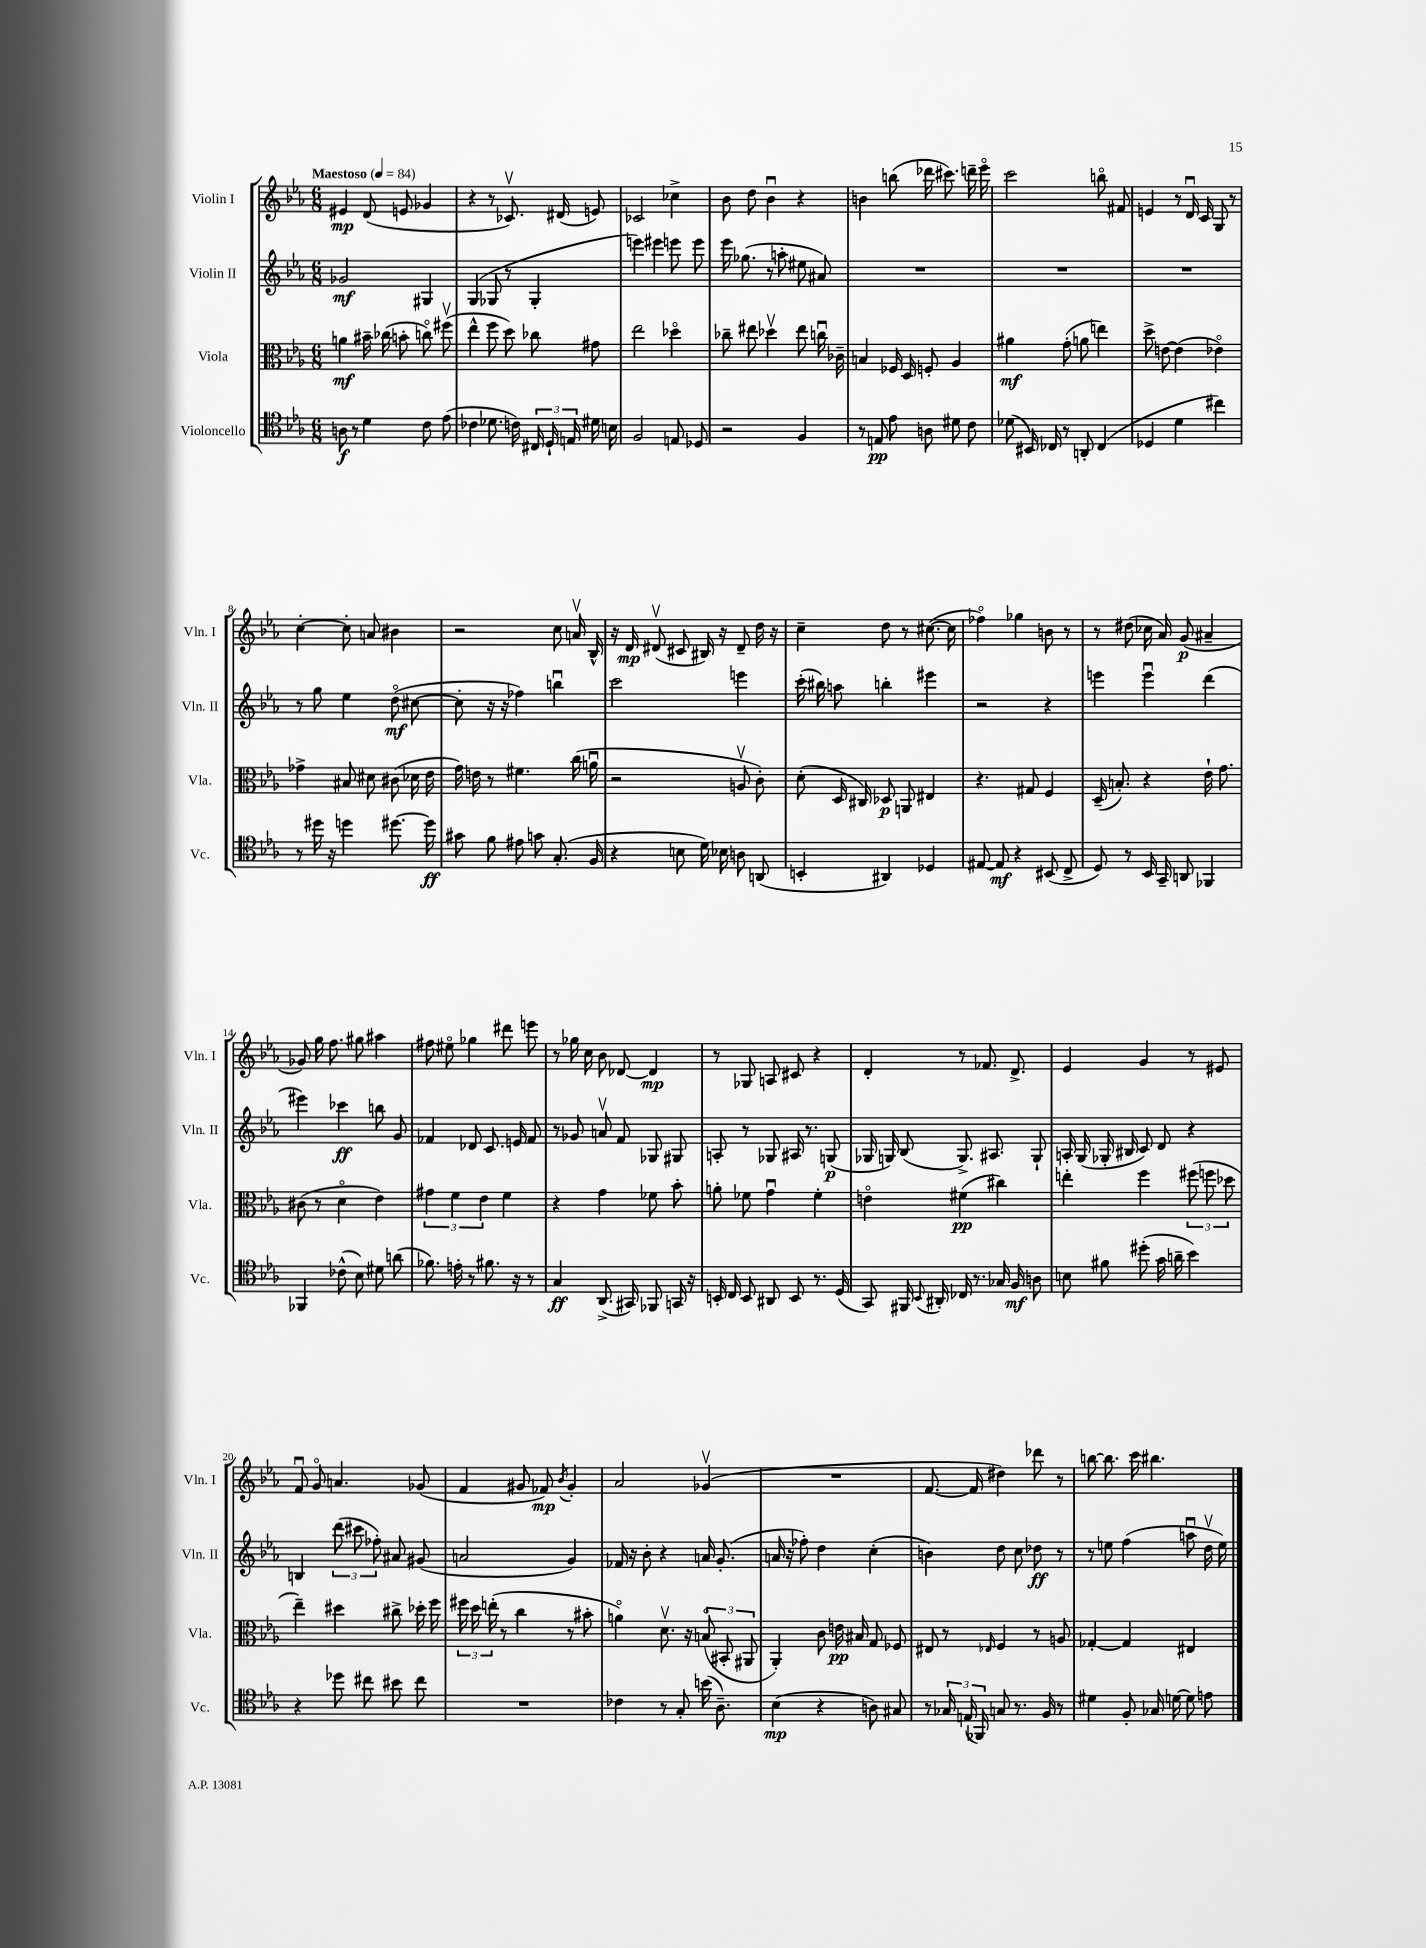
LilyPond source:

<<
\new StaffGroup <<
\new Staff = "s0" \with { instrumentName = "Violin I" shortInstrumentName = "Vln. I" } {
    \clef treble \key ees \major \numericTimeSignature \time 6/8 \tempo "Maestoso" 4 = 84
    \autoBeamOff eis'4\mp d'8( e'8 ges'4 |
    r4 r8 ces'8.\upbow) dis'16( e'8) |
    ces'2 ces''4-> |
    bes'8 d''8 bes'4\downbow r4 |
    b'4 b''8( des'''16 cis'''8.) d'''16-- ees'''16\flageolet |
    c'''2 b''8\flageolet fis'8 |
    e'4 r8 d'16\downbow c'16 g8 r8 |
    c''4~-. c''8-. a'8 bis'4 |
    r2 c''8 a'16\upbow bes16-^ |
    r16 d'16\mp dis'8\upbow( cis'8 bis16) r16 dis'8-- d''16 r16 |
    c''4-- d''8 r8 cis''8.~( cis''16 |
    fes''4\flageolet) ges''4 b'8 r8 |
    r8 dis''8( ces''16 aes'16) g'8\p( ais'4-- |
    ges'8) g''16 f''8. gis''8 ais''4 |
    fis''8 eis''8\flageolet ges''4 dis'''8 e'''8 |
    r8 ges''16 c''16 bes'8 des'8~ des'4\mp |
    r8 ges8 a8 cis'8 r4 |
    d'4-. r8 fes'8. d'8.-> |
    ees'4 g'4 r8 eis'8 |
    f'8\downbow g'8\flageolet a'4. ges'8( |
    f'4 gis'8 fes'8\mp) \acciaccatura { bes'8 } gis'4-. |
    aes'2 ges'4\upbow( |
    R2. |
    f'8.~ f'16 dis''4) des'''8 r8 |
    b''8~ b''8. c'''16 bis''4. \bar "|." |
}
\new Staff = "s1" \with { instrumentName = "Violin II" shortInstrumentName = "Vln. II" } {
    \clef treble \key ees \major \numericTimeSignature \time 6/8
    \autoBeamOff ges'2\mf gis4 |
    g4( ges8 r8 ges4-. |
    e'''4) eis'''4 e'''8 e'''8 |
    ees'''16 ges''8.( r8 a''8-. eis''8 ais'8) |
    R2. |
    R2. |
    R2. |
    r8 g''8 ees''4 d''8\flageolet\mf( cis''8~ |
    cis''8-. r16 r16 fes''4) b''4\downbow |
    c'''2 e'''4 |
    c'''16-.( bis''16) a''8 b''4-. eis'''4 |
    r2 r4 |
    e'''4 e'''4\downbow d'''4( |
    eis'''4) ces'''4\ff b''8 g'8 |
    fes'4 des'8 c'8. e'16 fes'8 |
    r8 ges'8 a'8\upbow f'8 ges8 gis8 |
    a8-. r8 ges8 ais16 r8. g8\p( |
    ges16 g16) bes8( g8.->) ais8. g8-! |
    a16-. g16( ges16-. bis16 c'8) d'8 r4 |
    b4 \tuplet 3/2 { d'''8( cis'''8 fes''8-.) } ais'8 gis'8( |
    a'2 g'4) |
    fes'16 r16 bes'8-. r4 a'16 g'8.-.( |
    a'16 r16 fes''8-.) d''4 c''4-.( |
    b'4) d''8 c''8 des''8\ff r8 |
    r8 e''8 f''4( a''8\downbow d''16\upbow e''16) \bar "|." |
}
\new Staff = "s2" \with { instrumentName = "Viola" shortInstrumentName = "Vla." } {
    \clef alto \key ees \major \numericTimeSignature \time 6/8
    \autoBeamOff a'4\mf bis'16-- ces''16( b'8-. c''8\flageolet) fis''8\upbow( |
    ees''4-^ f''8 d''8) ces''8 gis'8 |
    ees''2 des''4\flageolet |
    ces''8-- eis''8 des''4\upbow eis''8 c''16\downbow ces'16-- |
    b4 fes16 d16 f8-. aes4 |
    ais'4\mf g'8-.( a'8 e''4) |
    d''8-> e'8~ e'4( ees'4\flageolet) |
    ges'4-> bis8 dis'8 cis'8( des'16 ees'16 |
    g'16) e'16 r8 fis'4. c''16( a'16\downbow |
    r2 a8\upbow c'8-.) |
    d'8-.( d16 cis16) des8\p a,8 eis4 |
    r4. gis8 f4 |
    d16--( b8.-.) r4 ees'16-! g'8. |
    cis'8( r8 d'4\flageolet ees'4) |
    \tuplet 3/2 { gis'4 f'4 ees'4 } f'4 |
    r4 g'4 fes'8 bes'8-. |
    a'8-. fes'8 g'4\downbow fes'4-. |
    e'4\flageolet fis'4\pp( cis''4) |
    e''4-. f''4 \tuplet 3/2 { fis''8( f''8 des''8 } |
    ees''4--) dis''4 cis''8-> des''16-. f''16 |
    \tuplet 3/2 { fis''16 d''16 e''16-.( } r8 c''4 r8 bis'8-. |
    a'4\flageolet) d'8.\upbow r16 \tuplet 3/2 { b8\flageolet( bis,8-. ais,8 } |
    aes,4-.) c'8 e'16\pp bis16 g8 fes8 |
    eis8 r8 \grace { ees16 } f4 r8 a8 |
    ges4~-. ges4 eis4 \bar "|." |
}
\new Staff = "s3" \with { instrumentName = "Violoncello" shortInstrumentName = "Vc." } {
    \clef tenor \key ees \major \numericTimeSignature \time 6/8
    \autoBeamOff a8\f r8 d'4 c'8 ees'8( |
    ces'4 des'8. c'16) \tuplet 3/2 { cis16 d16-! e16 } dis'16 b16 |
    f2 e8 des8 |
    r2 f4 |
    r8 e8\pp ees'8 a8 dis'8 c'8 |
    des'8( bis,16) ces16 r8 a,8-. ces4( |
    des4 d'4 cis''4) |
    r8 dis''16 r16 d''4 dis''8.~ dis''16\ff |
    gis'8 f'8 eis'8 g'8 g8.-.( f16 |
    r4 b8 d'16) bes16 a8 a,8( |
    b,4-. ais,4) des4 |
    eis8~ eis8\mf r4 bis,8( c8-> |
    d8) r8 bes,16 g,16-- a,8 fes,4 |
    fes,4 ces'8-^( bes8) dis'8 a'8( |
    fes'8.) e'16-. r8 fis'8. r16 r8 |
    g4\ff aes,8.->( gis,16) fes,8 g,16 r16 |
    b,16-. c16 b,8 ais,8 b,8 r8. d16( |
    g,8) fis,16 \appoggiatura { bes,8 } ais,16-. ces16 r8. ges16 f16\mf a8 |
    b8 fis'8 dis''8-.( g'16 a'16-- bes'4) |
    r4 des''8 cis''8 bis'8 cis''8 |
    R2. |
    ces'4 r8 g8-. b'16( aes8.--) |
    bes4\mp( r4 a8) gis8 |
    r8 \tuplet 3/2 { ges16 e16( fes,16) } g8 r8. f16 r8 |
    dis'4 f8-. ges16 d'16~ d'8 e'8 \bar "|." |
}
>>
>>
